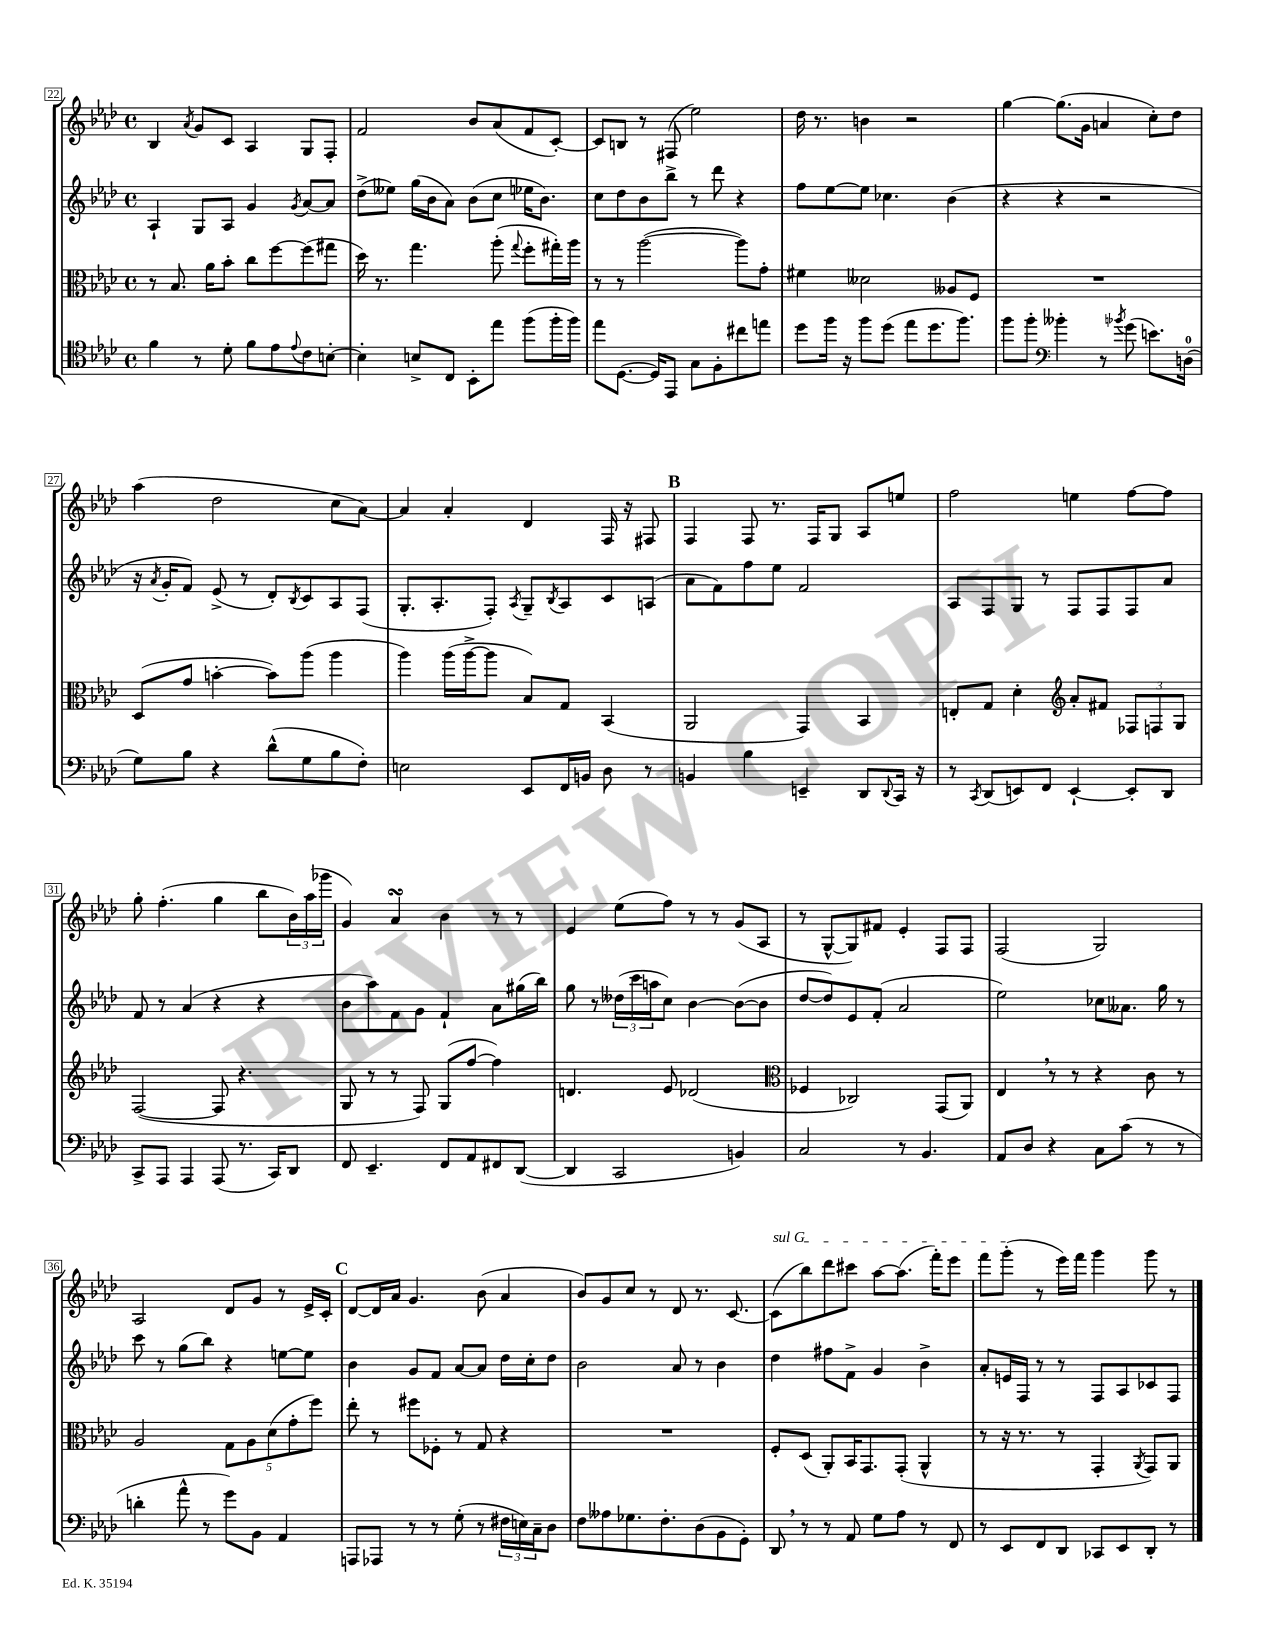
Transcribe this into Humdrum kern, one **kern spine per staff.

**kern	**kern	**kern	**kern
*part4	*part3	*part2	*part1
*staff4	*staff3	*staff2	*staff1
*clefC4	*clefC3	*clefG2	*clefG2
*k[b-e-a-d-]	*k[b-e-a-d-]	*k[b-e-a-d-]	*k[b-e-a-d-]
*M4/4	*M4/4	*M4/4	*M4/4
*met(c)	*met(c)	*met(c)	*met(c)
=22	=22	=22	=22
4f\	8r	4A-`/	4B-/
.	8.B-/	.	.
.	.	.	8qa-/
8r	.	8G/L	8g/L
.	16a-\KL	.	.
8d-'\	8b-'\J	8A-/J	8c/J
8f\L	8cc\L	4g/	4A-/
8e-\	[8ff\	.	.
8qqe-/	.	8qg/	.
8c\	(8ff\]	[8a-/L	8G/L
[8Bn'\J	8gg#X\J	8a-/J]	8F'/J
=23	=23	=23	=23
4B'\]	16dd-\)	(8dd-^\L	2f/
.	8.r	.	.
.	.	8ee--X\J)	.
8Bn^/L	4.gg\	(16gg\LL	.
.	.	16b-\J	.
8C/J	.	8a-\J)	.
8BB-'\L	.	(8b-\L	8b-/L
8ee-\J	(8aa-'\	8cc\J	(8a-/
.	8qqgg/	.	.
(8ff\L	8ff'\L	16ee-X\KL	8f/
.	.	8.b-\J)	.
16ff'\L	16gg#X'\L)	.	[8c'/J)
16ff\JJ)	16aa-\JJ	.	.
=24	=24	=24	=24
8ee-\L	8r	8cc\L	8c/L]
([8.D-\J	8r	8dd-\	8Bn/J
.	([2aa-\	8b-\	8r
16D-/KL])	.	.	.
8EE-/J	.	8bb-^\J	(8F#X/
8G\L	.	8r	2ee-\)
8F'\	.	8ddd-\	.
8cc#X\	8aa-\L])	4r	.
8een\J	8g'\J	.	.
=25	=25	=25	=25
8dd-\L	4f#X\	8ff\L	16dd-\
.	.	.	8.r
16ff\Jk	.	[8ee-\	.
16r	.	.	.
8ff\L	2d--X\	8ee-\J]	4bn\
(8dd-\J	.	4.cc-X\	.
8ee-\L	.	.	2r
8.dd-\	.	.	.
.	8A--X/L	(4b-\	.
8.ff\J)	.	.	.
.	8F/J	.	.
=26	=26	=26	=26
8ff\L	1r	4r	[4gg\
8ff'\J	.	.	.
*clefF4	*	*	*
4b--X'\	.	4r	(8.gg\L]
.	.	.	16g\Jk
8r	.	2r	4an/
8qb-X/	.	.	.
(8g\	.	.	.
8.en\L)	.	.	8cc'\L)
.	.	.	8dd-\J
(16Dn\Jk	.	.	.
!!LO:LB:g=z
=27	=27	=27	=27
8G\L)	(8D-/L	16r	(4aa-\
.	.	8qa-/	.
.	.	16g'/KL	.
8B-\J	8g/J	8f/J)	.
4r	[4bn'\	(8e-^/	2dd-\
.	.	8r	.
(8d-^^\L	8b\L])	8d-'/L)	.
.	.	8qB-/	.
8G\	(8aa-\J	8c/	.
8B-\	4aa-\	8A-/	8cc\L
8F'\J)	.	(8F/J	[8a-\J)
=28	=28	=28	=28
2En\	4aa-\)	8.G'/L	4a-/]
.	.	8.A-'/	.
.	(16aa-\LL	.	4a-'/
.	[16aa-^\J	.	.
.	8aa-\J]	8F'/J)	.
.	.	8qA-/	.
8EE-/L	8B-/L)	8G~/L	4d-/
.	.	8qB-/	.
16FF/L	8G/J	8A-/	.
16BBn/JJ	.	.	.
8D-\	(4BB-/	8c/	16F/
.	.	.	16r
8r	.	(8An/J	8F#X/
!!LO:REH:place=s1:t=B
=29	=29	=29	=29
4BBn/	2AA-/	8a-\L	4F/
.	.	8f\)	.
4B-\	.	8ff\	8F/
.	.	8ee-\J	8.r
4EEn~/	4GG/)	2f/	.
.	.	.	16F/KL
.	.	.	8G/J
8DD-/L	4BB-/	.	8A-/L
8qqDD-/	.	.	.
16CC/Jk	.	.	8een/J
16r	.	.	.
=30	=30	=30	=30
8r	8En'/L	8A-/L	2ff\
8qCC/	.	.	.
(8DD-/L	8G/J	8F/	.
8EEn/)	4d-'\	8G/J	.
8FF/J	.	8r	.
*	*clefG2	*	*
[4EE`/	8a-'/L	8F/L	4een\
.	8f#X/J	8F/	.
8EE'/L]	12F-X/L	8F/	[8ff\L
.	12Fn/	.	.
8DD-/J	.	8a-/J	8ff\J]
.	12G/J	.	.
!!LO:LB:g=z
=31	=31	=31	=31
8CC^/L	([2F/	8f/	8gg'\
8AAA-/J	.	8r	(4.ff'\
4AAA-/	.	(4a-/	.
(8AAA-/	8F/]	4r	4gg\
8.r	4.r	.	.
.	.	4r	8bb-\L
16CC/KL)	.	.	.
8DD-/J	.	.	24b-\L)
.	.	.	(24aa-\
.	.	.	24ggg-X\JJ
=32	=32	=32	=32
8FF/	8G/	8b-\L	4g/)
4.EE-~/	8r	8aa-\)	.
.	8r	8f\	4a-sSSs/
.	8F/)	8g\J	.
8FF/L	(8G/L	4f`/	4b-\
8AA-/	[8ff/J	.	.
8FF#X/	4ff\])	8a-\L	8r
([8DD-/J	.	(16gg#X\L	8r
.	.	16bb-\JJ)	.
=33	=33	=33	=33
4DD-/]	4.dn/	8gg\	4e-/
.	.	8r	.
2CC/	.	(24dd--X\LL	(8ee-\L
.	.	24ccc\	.
.	.	24aan\J	.
.	8e-/	8cc\J)	8ff\J)
.	(2d-X/	[4b-\	8r
.	.	.	8r
4BBn/)	.	(8b-\L_	(8g/L
.	.	8b-\J]	8A-/J
=34	=34	=34	=34
*	*clefC3	*	*
2C/	4F-X/	[8dd-/L	8r
.	.	8dd-/])	[8G^^/L
.	2C-X/)	8e-/	8G/])
.	.	(8f'/J	8f#X/J
8r	.	2a-/	4e-'/
4.BB-/	.	.	.
.	(8GG/L	.	8F/L
.	8AA-/J)	.	8F/J
=35	=35	=35	=35
8AA-/L	4E-,/	2ee-\)	(2F/
8D-/J	.	.	.
4r	8r	.	.
.	8r	.	.
8C\L	4r	8cc-X\L	2G/)
(8c\J	.	8.a--X\J	.
8r	8c\	.	.
.	.	16gg\	.
8r	8r	8r	.
!!LO:LB:g=z
=36	=36	=36	=36
4dn'\	2A-/	8ccc\	2A-/
.	.	8r	.
8a-^^\	.	(8gg\L	.
8r	.	8bb-\J)	.
8g\L)	10G\L	4r	8d-/L
.	10A-\	.	.
8BB-\J	.	.	8g/J
.	(10d-\	.	.
4AA-/	.	[8een\L	8r
.	10g'\	.	.
.	.	8ee\J]	16e-^/LL
.	10ff\J)	.	.
.	.	.	16c'/JJ
!!LO:REH:place=s1:t=C
=37	=37	=37	=37
8AAAn/L	8ee-'\	4b-\	[8d-/L
8AAA-X/J	8r	.	16d-/L]
.	.	.	16a-/JJ
8r	8ff#X\L	8g/L	4.g/
8r	8F-X'\J	8f/J	.
(8G'\	8r	[8a-/L	.
8r	8G/	8a-/J]	(8b-\
24F#X\LL	4r	16dd-\LL	4a-/
24En\)	.	.	.
.	.	16cc'\J	.
24C~\J	.	.	.
8D-\J	.	8dd-\J	.
=38	=38	=38	=38
8F\L	1r	2b-\	8b-/L)
8A--X\	.	.	8g/
8.G-X\	.	.	8cc/J
.	.	.	8r
8.F'\	.	.	.
.	.	8a-/	8d-/
(8D-\	.	8r	8.r
8BB-\	.	4b-\	.
.	.	.	[8.c/
8GG'\J)	.	.	.
=39	=39	=39	=39
!	!	!	!LO:TX:a:i:t=sul G
8DD-,/	8F'/L	4dd-\	(8c\L]
8r	(8D-/J	.	8bb-\)
8r	8AA-'/L)	8ff#X\L	8ddd-\
8AA-/	16BB-/K	8f^\J	8ccc#X\J
.	8.GG/	.	.
8G\L	.	4g/	[8aa-\L
8A-\J	(8GG'/J	.	(8.aa-\J]
8r	4AA-^^/	4b-^\	.
.	.	.	16fff'\KL)
8FF/	.	.	8eee-\J
=40	=40	=40	=40
8r	8r	8a-'/L	8fff\L
8EE-/L	16r	16en/L	(8ggg'\J
.	8.r	16F/JJ	.
8FF/	.	8r	8r
8DD-/J	8r	8r	16eee-\LL)
.	.	.	16fff\JJ
8CC-X/L	4GG'/	8F/L	4ggg\
8EE-/	.	8A-/	.
.	8qAA-/	.	.
8DD-'/J	8GG/L)	8c-X/	8ggg\
8r	8AA-/J	8F/J	8r
==	==	==	==
*-	*-	*-	*-
